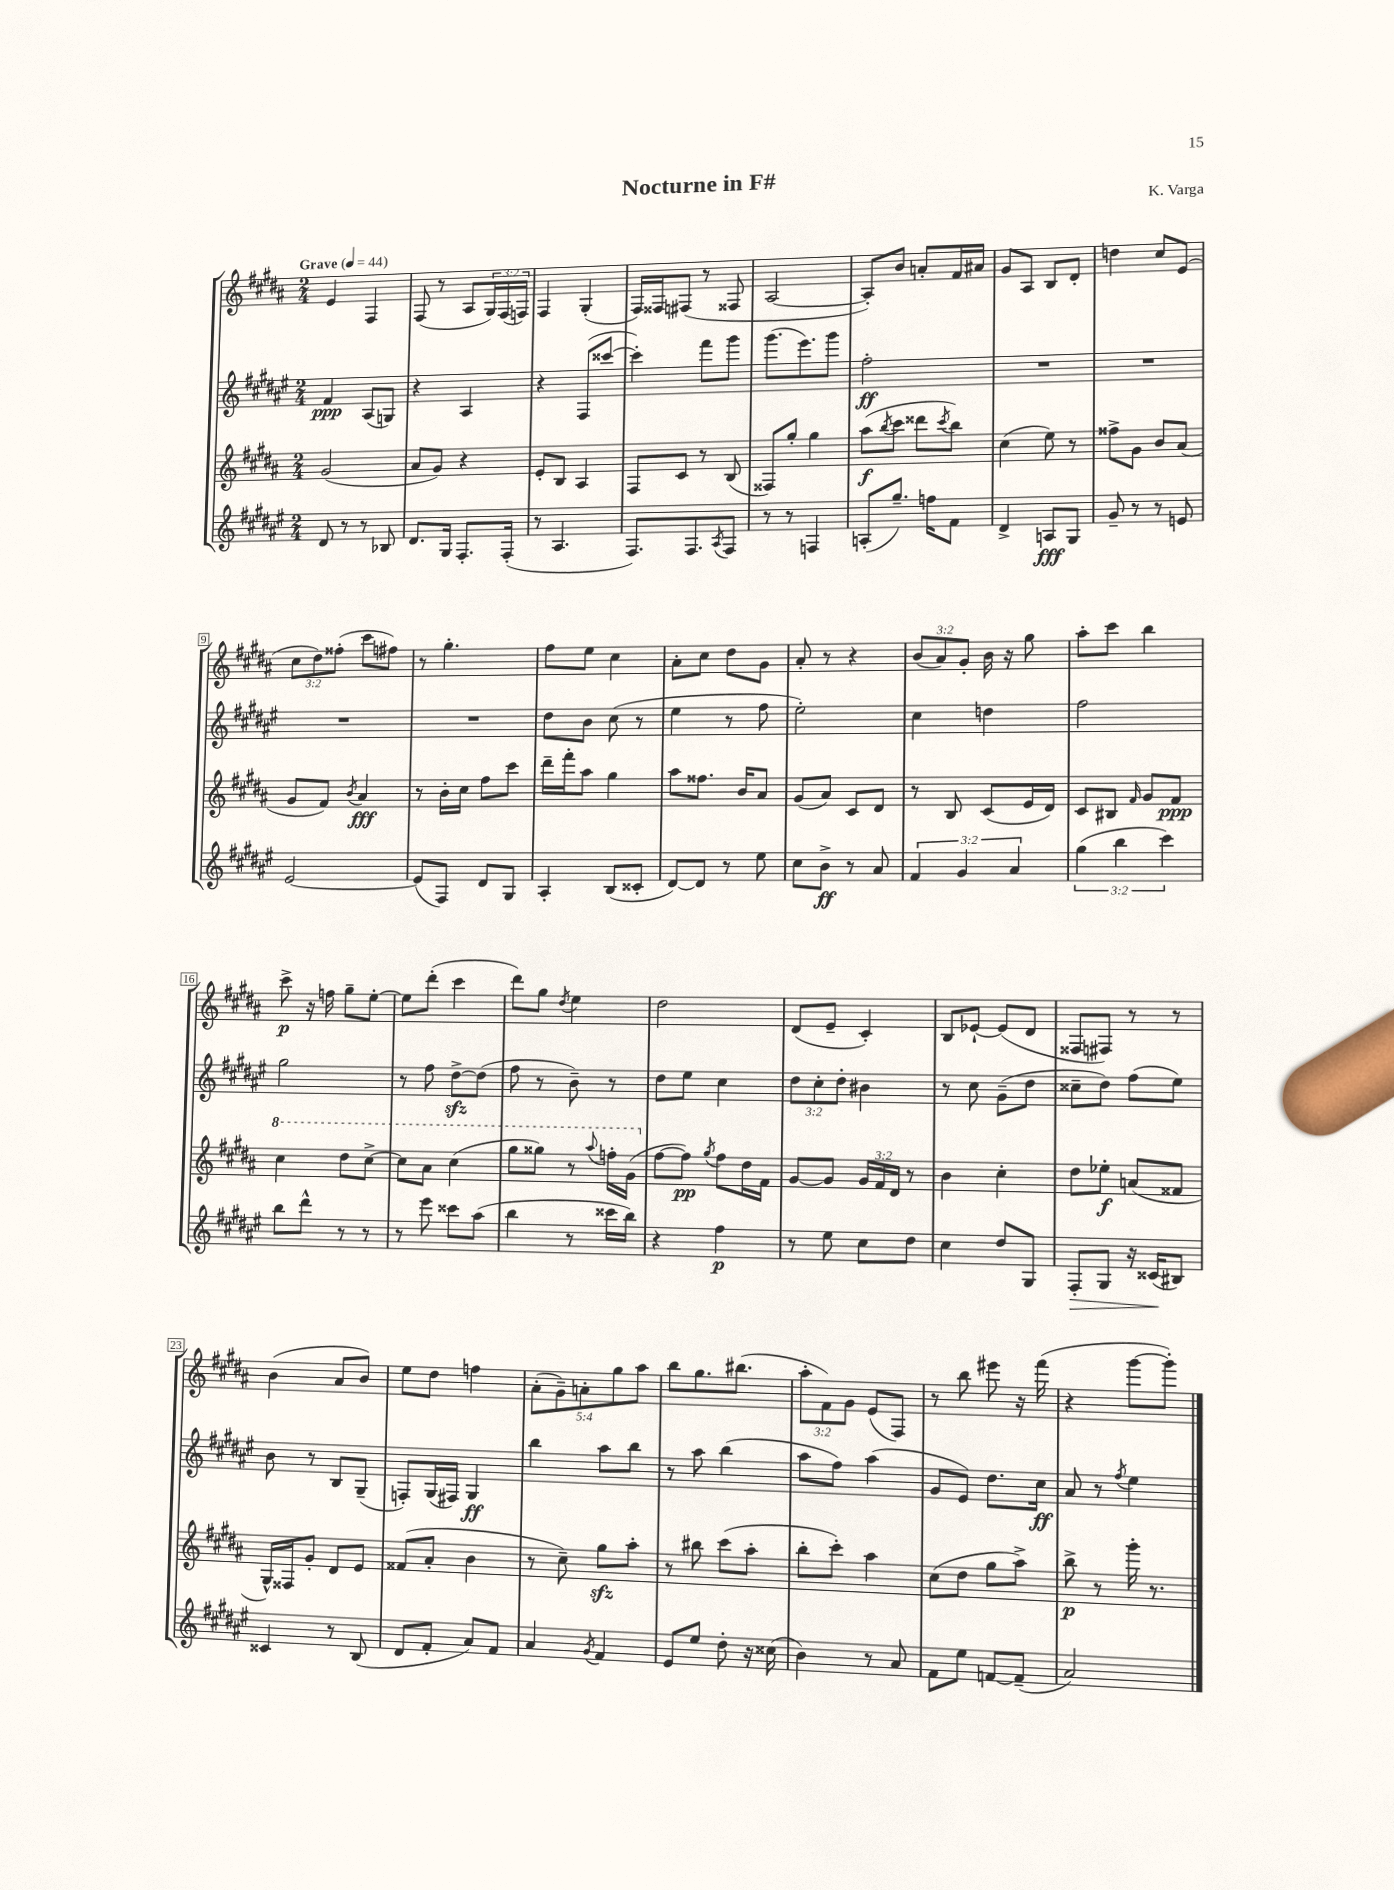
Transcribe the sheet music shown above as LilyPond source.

\header { title = "Nocturne in F#" composer = "K. Varga" }
<<
\new StaffGroup <<
\new Staff = "s0" {
    \clef treble \key b \major \numericTimeSignature \time 2/4 \override Staff.TupletNumber.text = #tuplet-number::calc-fraction-text \tempo "Grave" 4 = 44
    e'4 fis4 |
    fis8( r8 ais8 \tuplet 3/2 { gis16) fis16( f16) } |
    fis4 gis4-.( |
    fis16) fisis16 fis8( r8 fisis8 |
    ais2~ |
    ais8-.) b'8 a'8-. fis'16 ais'16 |
    gis'8 ais8 b8 dis'8-. |
    d''4 cis''8 e'8( |
    \tuplet 3/2 { cis''8 dis''8) fisis''8-.( } cis'''8 fis''8) |
    r8 gis''4.-. |
    fis''8 e''8 cis''4 |
    ais'8-. cis''8 dis''8 gis'8 |
    ais'8-. r8 r4 |
    \tuplet 3/2 { b'8( ais'8) gis'8-. } b'16 r16 gis''8 |
    ais''8-. cis'''8 b''4 |
    cis'''8->\p r16 f''16 gis''8-- e''8~-. |
    e''8 dis'''8-.( cis'''4 |
    dis'''8) gis''8 \acciaccatura { dis''8 } e''4 |
    dis''2 |
    dis'8( e'8-- cis'4-.) |
    b8 ees'8~-! ees'8( dis'8 |
    fisis8 fis8) r8 r8 |
    b'4( ais'8 b'8) |
    e''8 dis''8 f''4 |
    \tuplet 5/4 { ais'8-.( gis'8--) a'8-. gis''8 ais''8 } |
    b''8 gis''8. bis''8.( |
    \tuplet 3/2 { ais''8-. fis'8) gis'8 } e'8( fis8) |
    r8 b''8 eis'''8 r16 fis'''16( |
    r4 gis'''8~ gis'''8-.) \bar "|." |
}
\new Staff = "s1" {
    \clef treble \key fis \major \numericTimeSignature \time 2/4 \override Staff.TupletNumber.text = #tuplet-number::calc-fraction-text
    fis'4\ppp ais8( g8) |
    r4 ais4 |
    r4 fis8( cisis'''8~ |
    cisis'''4-.) fis'''8 gis'''8 |
    gis'''8.( eis'''8.) gis'''8 |
    fis''2-.\ff |
    R2 |
    R2 |
    R2 |
    R2 |
    dis''8 b'8 cis''8( r8 |
    eis''4 r8 fis''8 |
    eis''2-.) |
    cis''4 d''4 |
    fis''2 |
    gis''2 |
    r8 fis''8 dis''8~->\sfz dis''8( |
    fis''8 r8 b'8--) r8 |
    dis''8 eis''8 cis''4 |
    \tuplet 3/2 { dis''8 cis''8-. dis''8-. } bis'4 |
    r8 cis''8 gis'8--( dis''8 |
    cisis''8-- dis''8) fis''8( eis''8) |
    b'8 r8 b8 gis8--( |
    f8-.) gis16( fis16) gis4\ff |
    b''4 ais''8 b''8 |
    r8 ais''8 b''4( |
    ais''8 fis''8) ais''4( |
    gis'8 eis'8) dis''8. cis''16\ff |
    ais'8 r8 \acciaccatura { fis''8 } eis''4 \bar "|." |
}
\new Staff = "s2" {
    \clef treble \key b \major \numericTimeSignature \time 2/4 \override Staff.TupletNumber.text = #tuplet-number::calc-fraction-text
    gis'2( |
    ais'8 gis'8) r4 |
    e'8-. b8 ais4 |
    fis8 cis'8 r8 b8( |
    fisis8) gis''8-. gis''4 |
    ais''8\f( \acciaccatura { b''8 } cis'''8 disis'''8 \acciaccatura { cis'''8 } b''8) |
    cis''4( e''8) r8 |
    fisis''8-> gis'8 b'8 ais'8( |
    gis'8 fis'8) \acciaccatura { b'8 } ais'4\fff |
    r8 b'16-. cis''16 fis''8 cis'''8 |
    dis'''16-- fis'''16-. ais''8 gis''4 |
    ais''8 fisis''8. b'16 ais'8 |
    gis'8( ais'8) cis'8 dis'8 |
    r8 b8 cis'8( e'16 dis'16) |
    cis'8 bis8 \grace { fis'16 } gis'8 fis'8\ppp |
    \ottava #1 cis'''4 dis'''8 cis'''8~-> |
    cis'''8 ais''8 cis'''4( |
    gis'''8 gisis'''8) r8 \appoggiatura { ais'''8 } f'''16-. gis''16( \ottava #0 |
    fis''8~ fis''8\pp) \acciaccatura { gis''8 } fis''8 dis''16 fis'16 |
    gis'8~ gis'8 \tuplet 3/2 { gis'16 fis'16 dis'16 } r8 |
    b'4 cis''4-. |
    dis''8 ees''8-.\f a'8( fisis'8 |
    gis16-^) fisis16 gis'8-. dis'8 e'8 |
    fisis'8( ais'8-. b'4 |
    r8 cis''8--) gis''8\sfz ais''8-. |
    r8 bis''8 cis'''8( ais''8-. |
    b''8-. cis'''8-.) ais''4 |
    cis''8( dis''8 gis''8 ais''8->) |
    b''8->\p r8 gis'''16-. r8. \bar "|." |
}
\new Staff = "s3" {
    \clef treble \key fis \major \numericTimeSignature \time 2/4 \override Staff.TupletNumber.text = #tuplet-number::calc-fraction-text
    dis'8 r8 r8 bes8 |
    dis'8. gis16 fis8.-. fis16-.( |
    r8 ais4. |
    fis8.) fis8. \acciaccatura { ais8 } fis8 |
    r8 r8 f4 |
    a8-.( gis''8.--) f''16 fis'8 |
    dis'4-> a8\fff gis8 |
    gis'8-- r8 r8 e'8 |
    eis'2~ |
    eis'8( fis8) dis'8 gis8 |
    ais4-. b8( cisis'8-. |
    dis'8~) dis'8 r8 eis''8 |
    cis''8 b'8->\ff r8 ais'8 |
    \tuplet 3/2 { fis'4 gis'4 ais'4 } |
    \tuplet 3/2 { gis''4( b''4 cis'''4) } |
    b''8 dis'''8-^ r8 r8 |
    r8 eis'''8 cisis'''8 ais''8( |
    b''4 r8 cisis'''16 b''16) |
    r4 fis''4\p |
    r8 eis''8 cis''8 dis''8 |
    cis''4 dis''8 gis8 |
    fis8-.\> gis8 r16 cisis'16\!( bis8) |
    cisis'4 r8 b8( |
    dis'8 fis'8-. ais'8) fis'8 |
    ais'4 \acciaccatura { gis'8 } fis'4 |
    eis'8 eis''8 dis''8-. r16 cisis''16( |
    b'4) r8 ais'8 |
    fis'8 eis''8 f'8~ f'8--( |
    ais'2) \bar "|." |
}
>>
>>
\layout { \context { \Score \override BarNumber.stencil = #(make-stencil-boxer 0.1 0.3 ly:text-interface::print) } }
